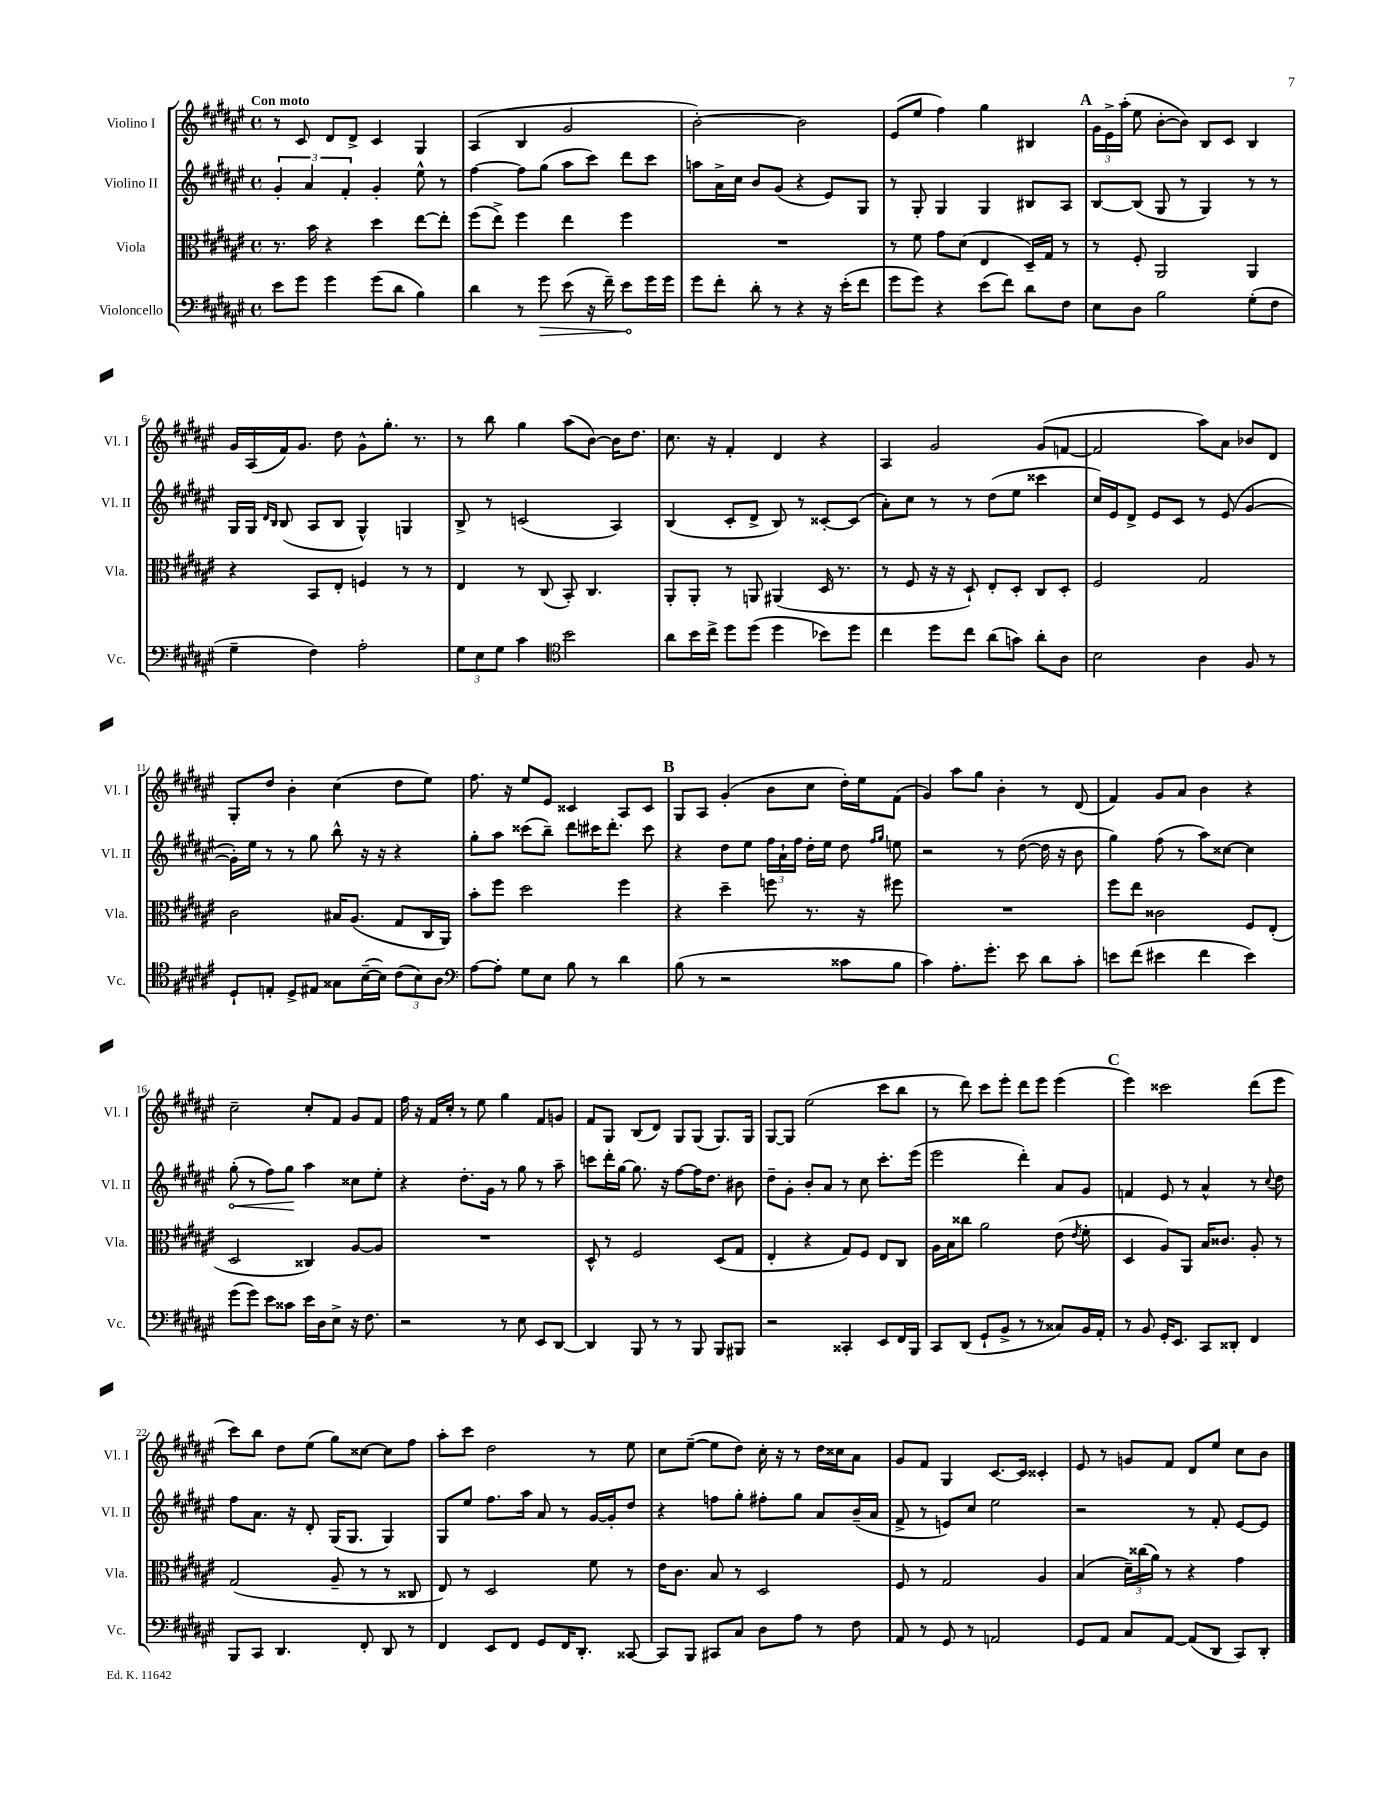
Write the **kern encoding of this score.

**kern	**kern	**kern	**kern
*staff4	*staff3	*staff2	*staff1
*clefF4	*clefC3	*clefG2	*clefG2
*k[f#c#g#d#a#e#]	*k[f#c#g#d#a#e#]	*k[f#c#g#d#a#e#]	*k[f#c#g#d#a#e#]
*M4/4	*M4/4	*M4/4	*M4/4
*met(c)	*met(c)	*met(c)	*met(c)
8e#\L	8.r	6g#'/	8r
8g#\J	.	.	8c#/
.	.	6a#/	.
.	16b\	.	.
4g#\	4r	.	8d#/L
.	.	6f#'/	.
.	.	.	8d#^/J
(8g#\L	4dd#\	4g#'/	4c#/
8d#\J	.	.	.
4B\)	[8ee#\L	8ee#^^\	4G#/
.	8ee#'\]J	8r	.
=	=	=	=
4d#\	(8ff#\L	[4ff#\	(4A#/
.	8ee#^\J)	.	.
8r	4ff#\	8ff#\]L	4B/
8g#\	.	(8gg#\J	.
(8e#\	4ee#\	8aa#\L	2g#/
16r	.	8ccc#\J)	.
16f#~\)	.	.	.
8e#\L	4ff#\	8ddd#\L	.
16g#\L	.	8ccc#\J	.
16g#\JJ	.	.	.
=	=	=	=
8g#\L	1r	8aa\L	[2b'\)
8f#'\J	.	16a#^\L	.
.	.	16cc#\JJ	.
8d#'\	.	8b/L	.
8r	.	(8g#/J	.
4r	.	4r	2b\]
16r	.	8e#/L)	.
(16e#'\LK	.	.	.
8f#\J	.	8G#/J	.
=	=	=	=
8g#\L	8r	8r	(8e#/L
8g#\J)	8f#\	8G#'/	8ee#/J
4r	8g#\L	4G#/	4ff#\)
.	(8d#\J	.	.
(8e#\L	4E#/	4G#/	4gg#\
8f#\J)	.	.	.
8d#\L	16D#~/LL)	8B#/L	4B#/
.	16G#/JJ	.	.
8F#\J	8r	8A#/J	.
=	=	=	=
8E#\L	8r	[8B/L	24g#\LL
.	.	.	24e#^\
.	.	.	(24aa#'\JJ
8D#\J	8F#'/	(8B/]J	8ee#\
2B\	2AA#/	8G#/	[8b'\L
.	.	8r	8b\]J)
.	.	4G#/)	8B/L
.	.	.	8c#/J
(8G#'\L	4AA#/	8r	4B/
8F#\J	.	8r	.
=	=	=	=
4G#~\	4r	16G#/LL	16g#/LL
.	.	16G#/JJ	(16A#/
.	.	16qqd#/LL	.
.	.	16qqB/JJ	.
.	.	(8B/	16f#/J)
.	.	.	8.g#/J
4F#\)	8BB/L	8A#/L	.
.	8E#'/J	8B/J	8dd#\
2A#'\	4F/	4G#^^/)	8g#^^\L
.	.	.	8.gg#'\J
.	8r	4G/	.
.	.	.	8.r
.	8r	.	.
=	=	=	=
12G#\L	4E#/	8B^/	8r
12E#\	.	.	.
.	.	8r	8bb\
12G#\J	.	.	.
4c#\	8r	(2c/	4gg#\
.	(8C#/	.	.
*clefC4	*	*	*
2b\	8BB'/)	.	(8aa#\L
.	4.C#/	.	[8b\J)
.	.	4A#/)	16b\]LK
.	.	.	8.dd#\J
=	=	=	=
8a#\L	8AA#'/L	(4B/	8.cc#\
16b\L	8AA#'/J	.	.
16cc#^\JJ	.	.	16r
8dd#\L	8r	8c#'/L	4f#'/
(8dd#\J	8AA/	8d#^/J	.
4dd#\	(4AA#/	8B/)	4d#/
.	.	8r	.
8b-\L)	16D#/	[8c##'/L	4r
.	8.r	.	.
8dd#\J	.	(8c##/]J	.
=	=	=	=
4cc#\	8r	8a#'\L)	4A#/
.	8F#/	8cc#\J	.
8dd#\L	16r	8r	2g#/
.	16r	.	.
8cc#\J	8D#`/)	8r	.
(8a#\L	8E#'/L	(8dd#\L	.
8g\J)	8D#'/J	8ee#\J	.
8a#'\L	8C#/L	4ccc##\	(8g#/L
8A#\J	8D#'/J	.	[8f/J
=	=	=	=
2B\	2F#/	16cc#/LL)	2f/]
.	.	16e#/J	.
.	.	8d#^/J	.
.	.	8e#/L	.
.	.	8c#/J	.
4A#\	2G#/	8r	8aa#\L)
.	.	(8e#/	8a#\J
8F#/	.	[4g#/	8b-/L
8r	.	.	8d#/J
=	=	=	=
8D#`/L	2c#\	16g#'\]LL)	8G#'/L
.	.	16ee#\JJ	.
8E'/J	.	8r	8dd#/J
8D#^/L	.	8r	4b'\
8E#/J	.	8gg#\	.
8G##\L	16B#/LK	8bb^^\	(4cc#\
.	(8.A#/J	.	.
([16B~\L	.	16r	.
16B\]JJ)	.	16r	.
(12c#\L	8G#/L	4r	8dd#\L
12B\)	.	.	.
.	16C#/L	.	8ee#\J)
12A#\J	.	.	.
.	16AA#/JJ)	.	.
=	=	=	=
*clefF4	*	*	*
[8A#\L	8b'\L	8gg#'\L	8.ff#\
8A#'\]J	8ff#\J	8aa#\J	.
.	.	.	16r
8G#\L	2dd#\	(8ccc##\L	8ee#/L
8E#\J	.	8bb~\J)	8e#/J
8B\	.	8ddd#\L	4c##/
8r	.	16ccc#\K	.
.	.	8.ddd#'\J	.
4d#\	4ff#\	.	8A#/L
.	.	8ccc#\	8c##/J
=	=	=	=
(8B\	4r	4r	8G#/L
8r	.	.	8A#/J
2r	4dd#~\	8dd#\L	(4g#'/
.	.	8ee#\J	.
.	8ff\	24ff#\LL	8b\L
.	.	24a#`\	.
.	.	24ff#\JJ	.
.	8.r	16dd#'\LL	8cc#\J
.	.	16ee#\JJ	.
8c##\L	.	8dd#\	16dd#'\LL)
.	16r	.	16ee#\J
.	.	16qqff#/LL	.
.	.	16qqgg#/JJ	.
8B\J	8ff#\	8ee\	(8f#\J
=	=	=	=
4c#\)	1r	2r	4g#/)
8.A#'\L	.	.	8aa#\L
.	.	.	8gg#\J
8.g#'\J	.	.	.
.	.	8r	4b'\
8e#\	.	([8dd#\	.
8d#\L	.	16dd#\]	8r
.	.	16r	.
8c#'\J	.	8b\	(8d#/
=	=	=	=
8e\L	8ff#\L	4gg#\)	4f#/)
(8f#\J	8ee#\J	.	.
4e#\	2c##\	(8ff#\	8g#/L
.	.	8r	8a#/J
4f#\	.	8aa#\L)	4b\
.	.	[8cc##\J	.
4e#\)	8F#/L	4cc##\]	4r
.	(8E#'/J	.	.
=	=	=	=
(8g#\L	2D#/	(8gg#'\	2cc#~\
8g#\J)	.	8r	.
8e#\L	.	8ff#\L)	.
8c##\J	.	8gg#\J	.
16e#\LL	4C##/)	4aa#\	8cc#'/L
16D#\J	.	.	.
8E#^\J	.	.	8f#/J
16r	[8A#/L	8cc##\L	8g#/L
8.F#\	.	.	.
.	8A#/]J	8ee#'\J	8f#/J
=	=	=	=
2r	1r	4r	16ff#\
.	.	.	16r
.	.	.	16f#/LL
.	.	.	16cc#'/JJ
.	.	8.dd#'\L	8r
.	.	.	8ee#\
.	.	16g#\Jk	.
8r	.	8r	4gg#\
8E#\	.	8gg#\	.
8EE#/L	.	8r	8f#/L
[8DD#/J	.	8aa#~\	8g/J
=	=	=	=
4DD#/]	8D#^^/	8ccc\L	8f#/L
.	8r	16ddd#'\L	8G#/J
.	.	[16gg#\JJ	.
8BBB/	2F#/	8.gg#\]	(8B/L
8r	.	.	8d#/J)
.	.	16r	.
8r	.	[8ff#\L	8G#/L
8BBB/	.	16ff#\]K	(8G#/J
.	.	8.dd#\J	.
8BBB/L	(8D#/L	.	8.G#/L)
8BBB#/J	8G#/J	8b#\	.
.	.	.	16G#/Jk
=	=	=	=
2r	4E#'/	8dd#~\L	[8G#/L
.	.	8g#'\J	8G#/]J
.	4r	8b'/L	(2ee#\
.	.	8a#/J	.
4CC##'/	8G#/L)	8r	.
.	8F#/J	8cc#\	.
8EE#/L	8E#/L	8.ccc#'\L	8ccc#\L
16FF#/L	8C#/J	.	8bb\J
16BBB/JJ	.	(16eee#\Jk	.
=	=	=	=
8CC#/L	16A#\LL	2eee#\	8r
.	16B\J	.	.
(8DD#/J	8cc##\J	.	8ddd#\)
8GG#`/L	2a#\	.	8ccc#\L
8BB^/J	.	.	8eee#'\J
8r	.	4ddd#'\)	8ddd#\L
8r	.	.	8eee#\J
8C##/L)	(8e#\	8a#/L	(4eee#\
.	8qe#/	.	.
16BB/L	8f#'\	8g#/J	.
16AA#'/JJ	.	.	.
=	=	=	=
8r	4D#/	4f/	4eee#\)
8BB/	.	.	.
16GG#'/LK	8A#/L)	8e#/	2ccc##\
8.EE#/J	.	.	.
.	8AA#/J	8r	.
8CC#/L	16B/LK	4a#^^/	.
.	8.c##/J	.	.
8DD##'/J	.	.	.
4FF#/	8A#'/	8r	(8ddd#\L
.	.	8qqcc#/	.
.	8r	8dd#\	8eee#\J
=	=	=	=
8BBB/L	(2G#/	8ff#\L	8ccc#\L)
8CC#/J	.	8.a#\J	8bb\J
4.DD#/	.	.	8dd#\L
.	.	16r	.
.	.	8d#'/	(8ee#\J
.	8A#~/	(16G#/LK	8gg#\L)
.	.	8.G#/J	.
8FF#'/	8r	.	[8cc##\J
8DD#/	8r	4G#/)	8cc##\]L
8r	8C##/	.	8ff#\J
=	=	=	=
4FF#/	8E#/)	8G#/L	8aa#'\L
.	8r	8ee#/J	8ccc#\J
8EE#/L	2D#/	8.ff#\L	2dd#\
8FF#/J	.	.	.
.	.	16aa#\Jk	.
8GG#/L	.	8a#/	.
16FF#/K	.	8r	.
8.DD#'/J	.	.	.
.	8f#\	[16g#/LL	8r
.	.	16g#'/]J	.
[8CC##/	8r	8dd#/J	8ee#\
=	=	=	=
8CC##/]L	16e#\LK	4r	8cc#\L
.	8.c#\J	.	.
8BBB/J	.	.	([8ee#~\J
8CC#/L	8B/	8ff\L	8ee#\]L
8C#/J	8r	8gg#'\J	8dd#\J)
8D#\L	2D#/	8ff#'\L	16cc#'\
.	.	.	16r
8A#\J	.	8gg#\J	8r
8r	.	8a#/L	16dd#\LL
.	.	.	16cc##\J
8F#\	.	(16b~/L	8a#\J
.	.	16a#/JJ	.
=	=	=	=
8AA#/	8F#/	8f#^/	8g#/L
8r	8r	8r	8f#/J
8GG#/	2G#/	8e/L)	4G#/
8r	.	8cc#/J	.
2AA/	.	2ee#\	[8.c#/L
.	.	.	16c#/]Jk
.	4A#/	.	4c##'/
=	=	=	=
8GG#/L	(4B/	2r	8e#/
8AA#/J	.	.	8r
8C#/L	24d#~\LL)	.	8g/L
.	(24cc##\	.	.
.	24a#\JJ)	.	.
[8AA#/J	8r	.	8f#/J
(8AA#/]L	4r	8r	8d#/L
8DD#/J	.	8f#'/	8ee#/J
8CC#/L)	4g#\	[8e#/L	8cc#\L
8DD#'/J	.	8e#/]J	8b\J
==	==	==	==
*-	*-	*-	*-
